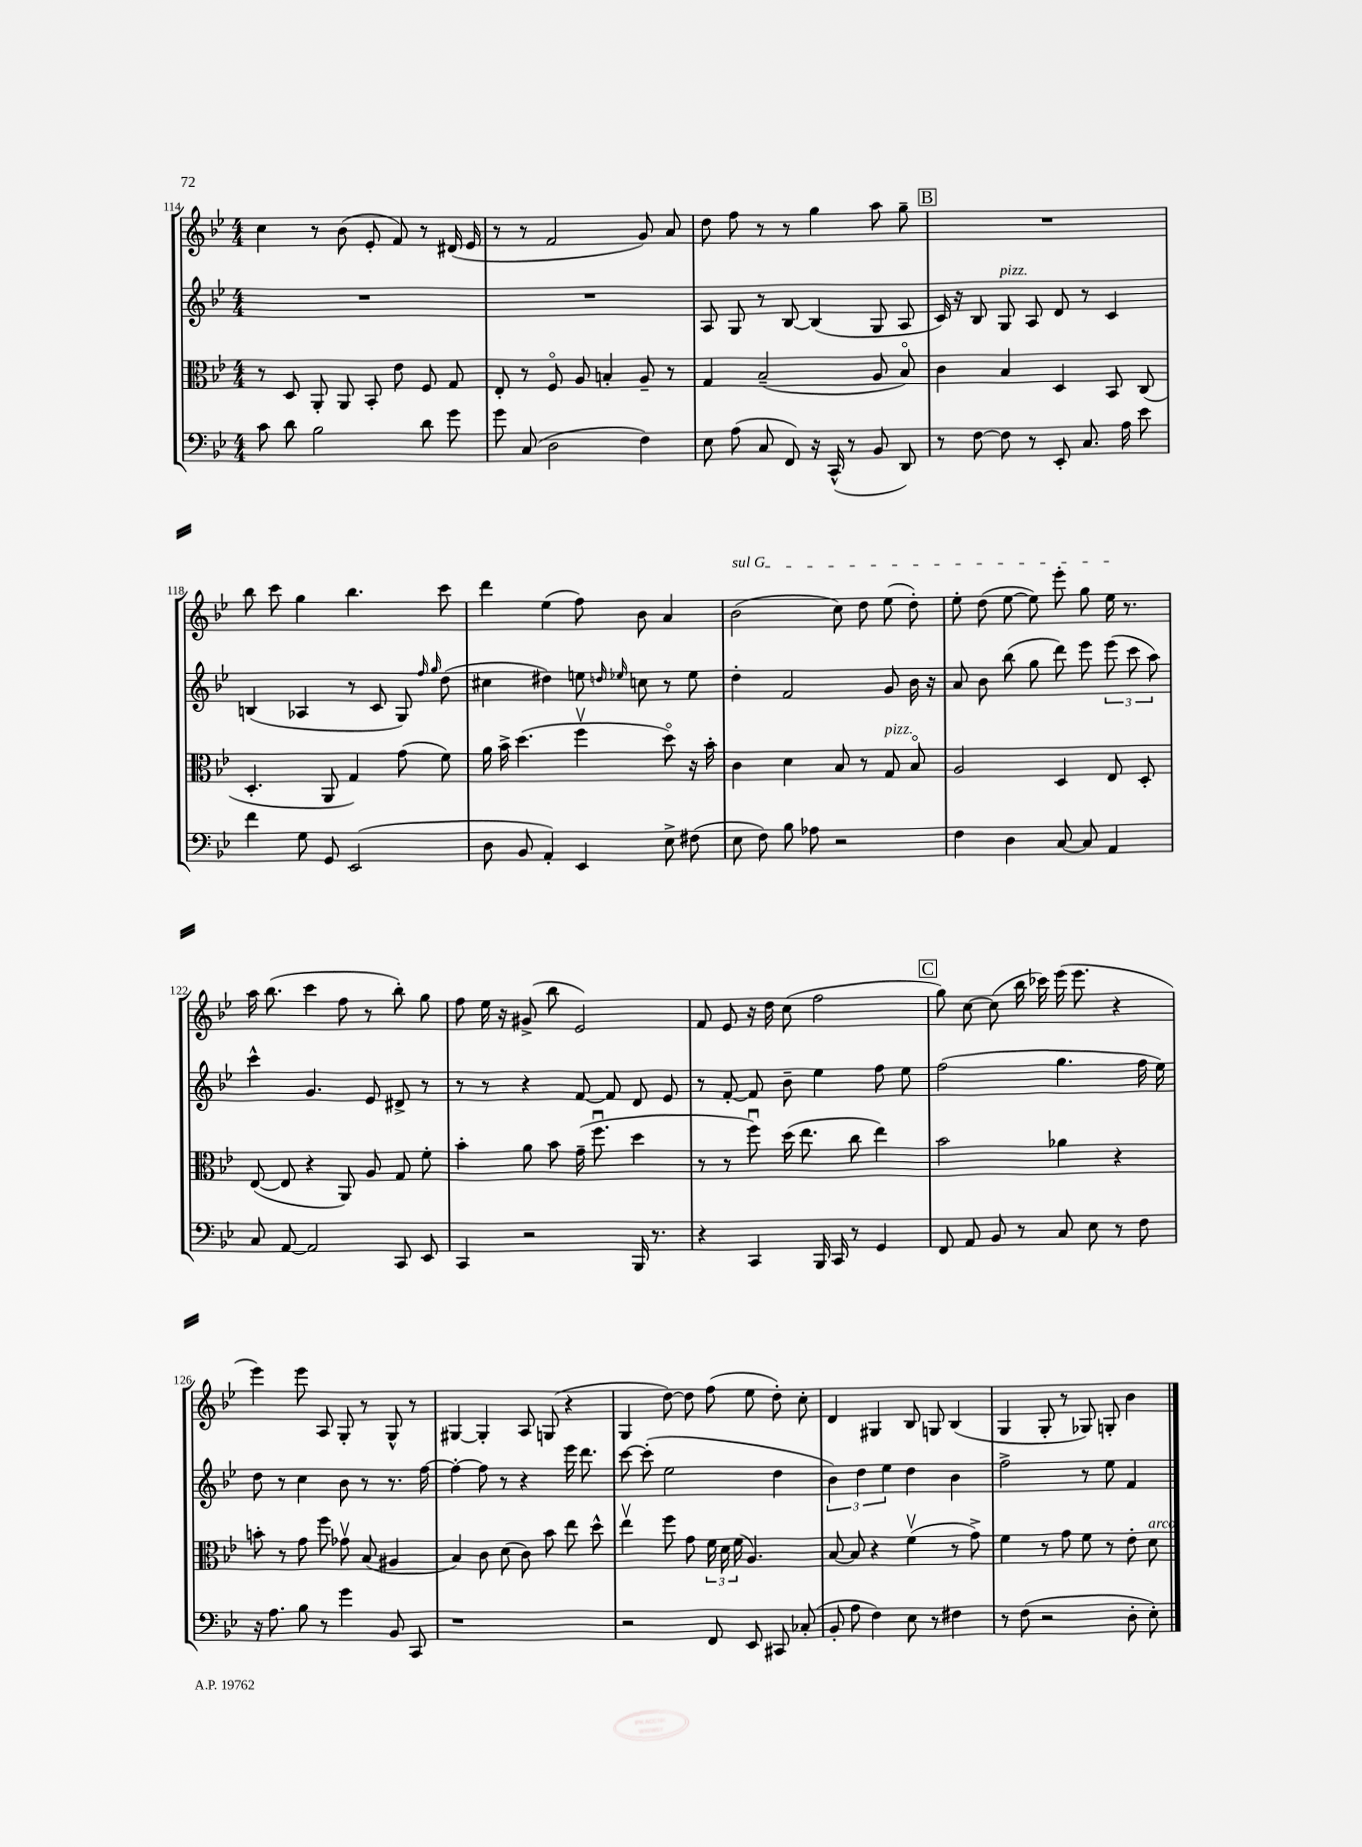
<<
\new StaffGroup <<
\new Staff = "s0" {
    \clef treble \key bes \major \numericTimeSignature \time 4/4
    \autoBeamOff c''4 r8 bes'8( ees'8-. f'8) r8 dis'16( ees'16 |
    r8 r8 f'2 g'8) a'8 |
    d''8 f''8 r8 r8 g''4 a''8 g''8-- |
    \mark \markup { \box "B" } R1 |
    bes''8 c'''8 g''4 bes''4. c'''8 |
    d'''4 ees''4( f''8) bes'8 a'4 |
    \once \override TextSpanner.bound-details.left.text = \markup { \italic "sul G" } bes'2\startTextSpan( c''8) d''8 ees''8( d''8-.) |
    ees''8-. d''8( ees''8~ ees''8) ees'''8-. g''8 ees''16\stopTextSpan r8. |
    a''16 bes''8.( c'''4 f''8 r8 bes''8-.) g''8 |
    f''8 ees''16 r16 gis'8->( bes''8 ees'2) |
    f'8 ees'8 r16 d''16 c''8( f''2 |
    \mark \markup { \box "C" } g''8) c''8~ c''8( bes''16 ces'''16) ees'''16( ees'''8. r4 |
    ees'''4) ees'''8 a8 g8-. r8 g8-^ r8 |
    gis4~ gis4-. a8 g8( r4 |
    g4 d''8~) d''8 f''8( ees''8 d''8-.) c''8-. |
    d'4 gis4 bes8 g8 bes4( |
    g4 g8-. r8 ges8) g8-. bes'4 \bar "|." |
}
\new Staff = "s1" {
    \clef treble \key bes \major \numericTimeSignature \time 4/4
    \autoBeamOff R1 |
    R1 |
    a8 g8 r8 bes8~ bes4( g8 a8 |
    \mark \markup { \box "B" } c'16) r16 bes8 g8^\markup { \italic "pizz." } a8 d'8 r8 c'4 |
    b4( aes4 r8 c'8 g8) \grace { f''16 g''16 } d''8( |
    cis''4 dis''4) e''8 \grace { d''16 ees''16 } c''8 r8 ees''8 |
    d''4-. f'2 g'8 bes'16 r16 |
    a'8 bes'8 bes''8( g''8 d'''8) ees'''8 \tuplet 3/2 { ees'''8( c'''8 a''8) } |
    c'''4-^ g'4. ees'8 dis'8-> r8 |
    r8 r8 r4 f'8~ f'8 d'8 ees'8 |
    r8 f'8~-. f'8 bes'8-- ees''4 f''8 ees''8 |
    \mark \markup { \box "C" } f''2( g''4. f''16 ees''16) |
    d''8 r8 c''4 bes'8 r8 r8. f''16~ |
    f''4~-. f''8 r8 r4 ees'''16 d'''8. |
    c'''8~ c'''8-.( ees''2 d''4 |
    \tuplet 3/2 { bes'4) d''4 ees''4 } d''4 bes'4 |
    f''2-> r8 ees''8 f'4 \bar "|." |
}
\new Staff = "s2" {
    \clef alto \key bes \major \numericTimeSignature \time 4/4
    \autoBeamOff r8 d8 a,8-. a,8 bes,8-. ees'8 f8 g8 |
    ees8-. r8 f8\flageolet a8 b4-. a8-- r8 |
    g4 bes2--( a8 bes8\flageolet) |
    \mark \markup { \box "B" } c'4 bes4 d4 bes,8 c8( |
    d4.-. a,8 g4) g'8( f'8) |
    a'16 bes'16-> d''4.( f''4\upbow d''8\flageolet) r16 bes'16-. |
    c'4 d'4 bes8 r8 g8^\markup { \italic "pizz." } bes8\flageolet |
    a2 d4 ees8 d8-. |
    ees8~( ees8 r4 a,8) a8 g8 f'8-. |
    bes'4-. a'8 bes'8 g'16--( f''8.\downbow d''4 |
    r8 r8 f''8\downbow) d''16( ees''8. c''8 ees''4) |
    \mark \markup { \box "C" } bes'2 aes'4 r4 |
    b'8-. r8 g'8 f''8 ges'8\upbow bes8( ais4 |
    bes4) c'8 d'8( c'8) bes'8 ees''8 d''8-^ |
    ees''4\upbow f''8 g'8 \tuplet 3/2 { f'16 d'16 f'16( } a4.) |
    bes8~ bes8 r4 f'4\upbow( r8 g'8->) |
    f'4 r8 g'8 f'8 r8 ees'8-. d'8^\markup { \italic "arco" } \bar "|." |
}
\new Staff = "s3" {
    \clef bass \key bes \major \numericTimeSignature \time 4/4
    \autoBeamOff c'8 d'8 bes2 d'8 g'8 |
    g'8 c8( d2 f4) |
    ees8 a8( c8 f,8) r16 c,16-^( r8 bes,8 d,8) |
    \mark \markup { \box "B" } r8 f8~ f8 r8 ees,8-. c8. a16 ees'8 |
    f'4 g8 g,8 ees,2( |
    d8 bes,8 a,4-.) ees,4 ees8-> fis8( |
    ees8 f8) bes8 aes8 r2 |
    f4 d4 c8~ c8 a,4 |
    c8 a,8~ a,2 c,8 ees,8 |
    c,4 r2 bes,,16 r8. |
    r4 c,4 bes,,16 c,16 r8 g,4 |
    \mark \markup { \box "C" } f,8 a,8 bes,8 r8 c8 ees8 r8 f8 |
    r16 a8. bes8 r8 g'4 bes,8 c,8 |
    r1 |
    r2 f,8 ees,8 cis,8 ces8-.( |
    bes,8-. a8 f4) ees8 r8 fis4 |
    r8 f8( r2 d8-. ees8-.) \bar "|." |
}
>>
>>
\layout { \context { \Score currentBarNumber = #114 } }
